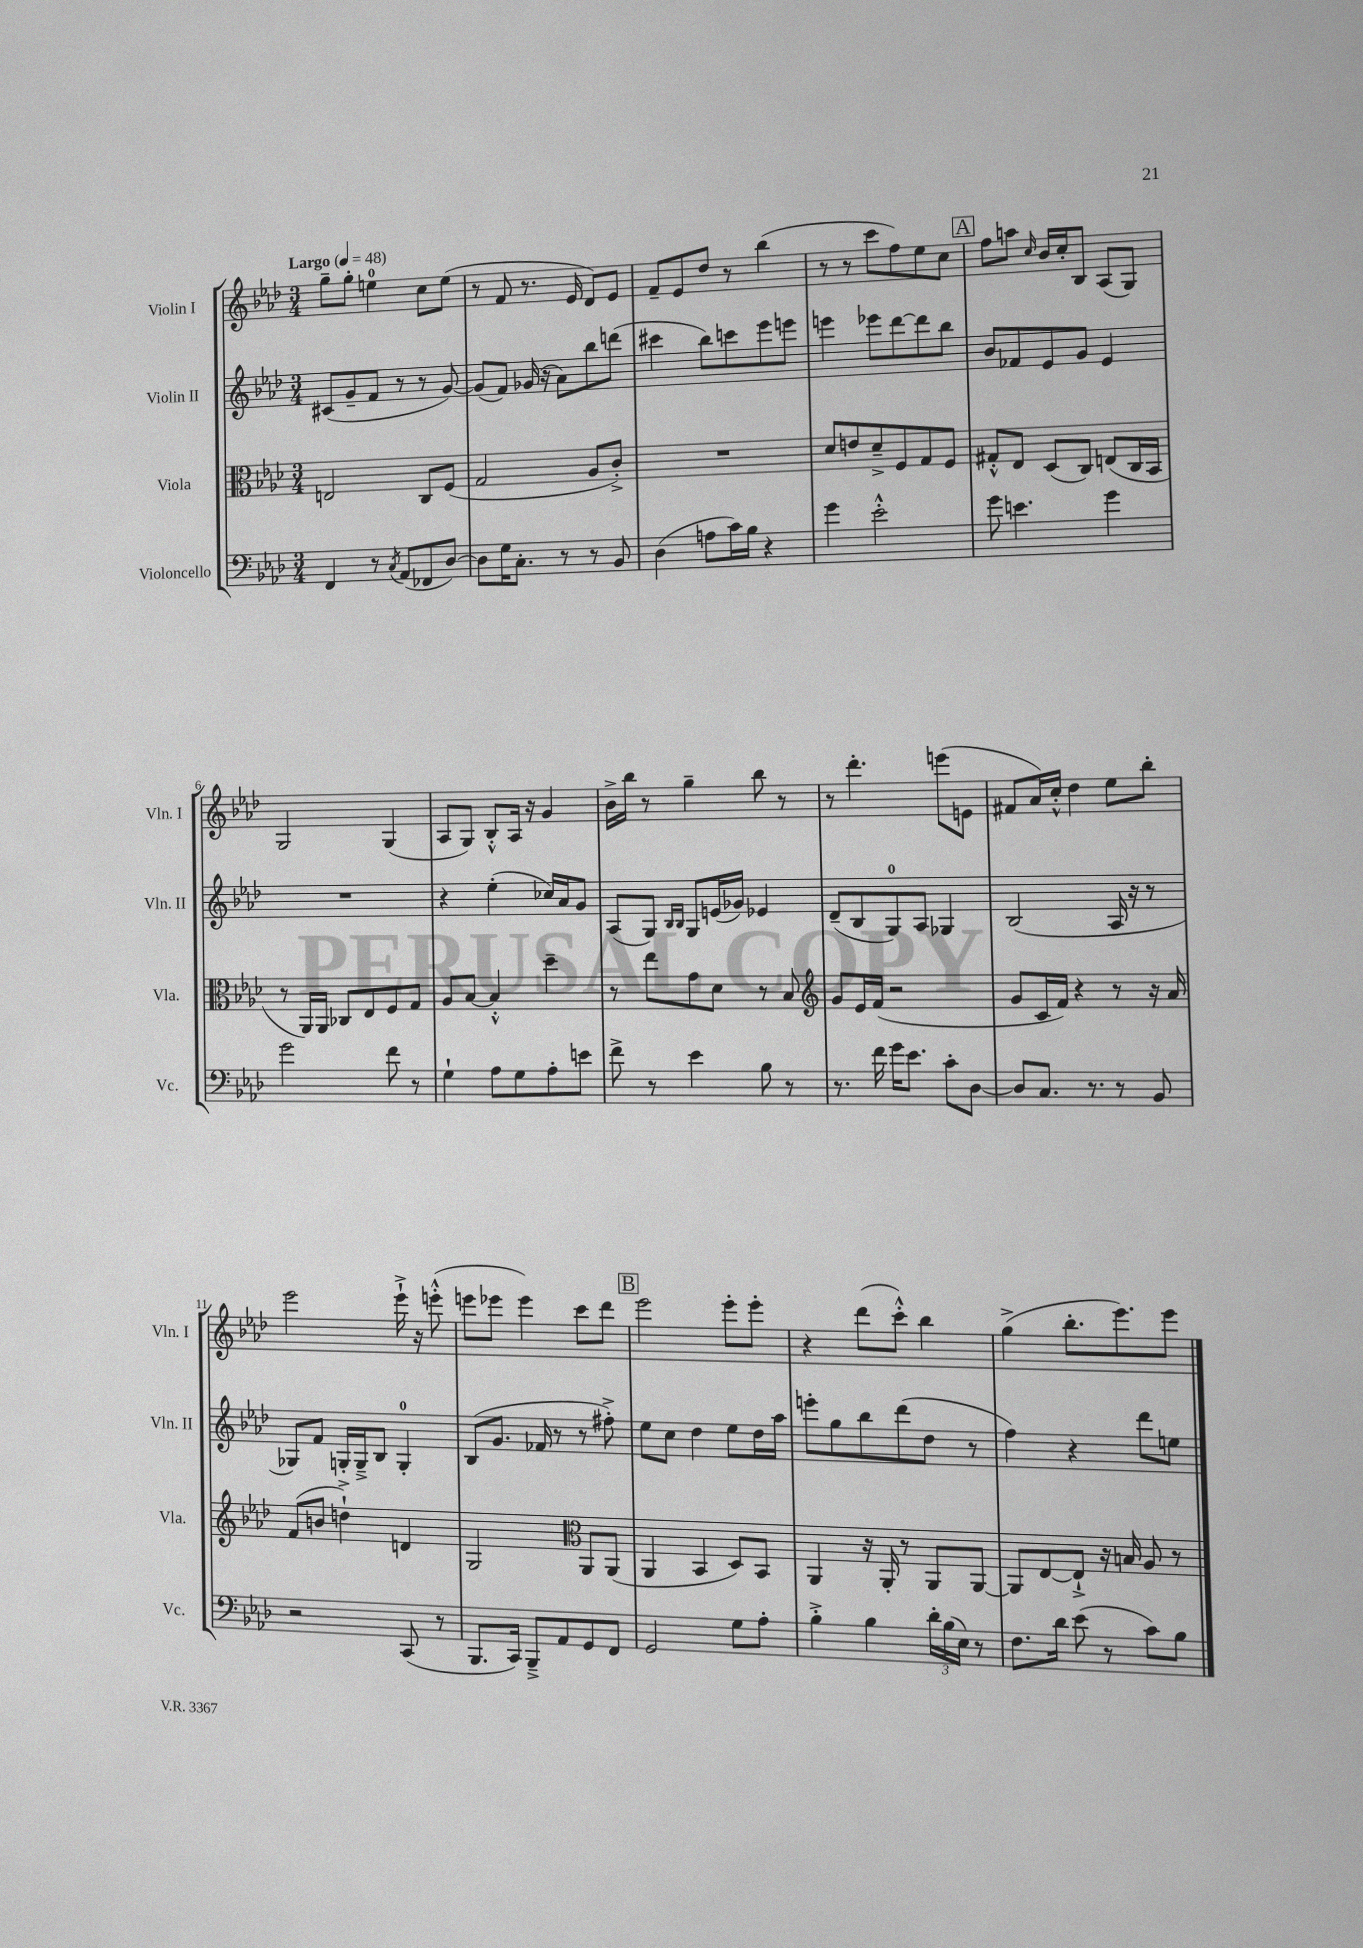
<<
\new StaffGroup <<
\new Staff = "s0" \with { instrumentName = "Violin I" shortInstrumentName = "Vln. I" } {
    \clef treble \key aes \major \numericTimeSignature \time 3/4 \tempo "Largo" 4 = 48
    g''8-- g''8-. e''4-0 c''8 e''8( |
    r8 f'8 r8. ees'16 des'8) ees'8 |
    f'8-- ees'8 des''8 r8 bes''4( |
    r8 r8 c'''8 f''8) ees''8 c''8 |
    \mark \markup { \box "A" } f''8 a''8 \grace { c''16 } bes'16 c''16-. bes8 aes8( g8) |
    g2 g4( |
    aes8 g8) bes8-.-^ aes16 r16 g'4 |
    bes'16-> bes''16 r8 g''4-- bes''8 r8 |
    r8 des'''4.-. e'''8( e'8 |
    fis'8 aes'16) c''16-.-^ des''4 ees''8 bes''8-. |
    ees'''2 ees'''16-!-> r16 e'''8-.-^( |
    e'''8 ees'''8 ees'''4) c'''8 des'''8 |
    \mark \markup { \box "B" } ees'''2 ees'''8-. ees'''8-. |
    r4 des'''8( c'''8-.-^) bes''4 |
    g''4->( bes''8.-. ees'''8.) ees'''8 \bar "|." |
}
\new Staff = "s1" \with { instrumentName = "Violin II" shortInstrumentName = "Vln. II" } {
    \clef treble \key aes \major \numericTimeSignature \time 3/4
    cis'8( g'8-- f'8 r8 r8 g'8~) |
    g'8( f'8) ges'16( r16 aes'8) bes''8 d'''8( |
    cis'''4 bes''8) c'''8 ees'''8 e'''8 |
    e'''4 ees'''8 des'''8~ des'''8 bes''8 |
    \mark \markup { \box "A" } bes'8 fes'8 ees'8 g'8 ees'4 |
    R2. |
    r4 ees''4-.( ces''16) aes'16 g'8 |
    aes8( g8) \grace { bes16 bes16 } g8 e'16( ges'16) ees'4 |
    des'8--( bes8 g8-0) aes8 ges4 |
    bes2( aes16 r16 r8 |
    ges8) f'8 g16-. g16---> bes8 g4-0-. |
    bes8( g'8. fes'16 r8 r8 fis''8-.->) |
    \mark \markup { \box "B" } ees''8 c''8 des''4 ees''8 des''16 aes''16 |
    e'''8-. g''8 bes''8 des'''8( des''8 r8 |
    f''4) r4 des'''8 e''8 \bar "|." |
}
\new Staff = "s2" \with { instrumentName = "Viola" shortInstrumentName = "Vla." } {
    \clef alto \key aes \major \numericTimeSignature \time 3/4
    e2 c8 f8( |
    g2 aes8 c'8-.->) |
    R2. |
    des'8 e'8 des'8---> f8 g8 f8 |
    \mark \markup { \box "A" } gis8-.-^ ees8 des8( c8) e8( c16 bes,16 |
    r8 aes,16) aes,16 ces8 ees8 f8 g8 |
    aes8 bes8~ bes4-.-^ des''4-- |
    r8 ees''8 g'8 des'8 r8 bes8 |
    \clef treble g'8 ees'16 f'16( r2 |
    g'8 c'16 f'16) r4 r8 r16 aes'16 |
    f'8( b'8 d''4-!->) d'4 |
    g2 \clef alto aes,8 aes,8( |
    \mark \markup { \box "B" } aes,4 bes,4 des8) bes,8 |
    aes,4 r16 aes,16-. r8 aes,8 aes,8~ |
    aes,8 ees8~ ees8-!-> r16 b16 aes8 r8 \bar "|." |
}
\new Staff = "s3" \with { instrumentName = "Violoncello" shortInstrumentName = "Vc." } {
    \clef bass \key aes \major \numericTimeSignature \time 3/4
    f,4 r8 \acciaccatura { c8 } aes,8( fes,8 des8~) |
    des8 g16 c8.-. r8 r8 bes,8 |
    des4( a8 c'16) bes16 r4 |
    g'4 ees'2-.-^ |
    \mark \markup { \box "A" } g'8 e'4. g'4 |
    g'2 f'8 r8 |
    g4-! aes8 g8 aes8-. e'8 |
    f'8-> r8 ees'4 bes8 r8 |
    r8. f'16 g'16 ees'8. c'8-. des8~ |
    des8 c8. r8. r8 bes,8 |
    r2 c,8( r8 |
    bes,,8. c,16) bes,,8---> aes,8 g,8 f,8 |
    \mark \markup { \box "B" } g,2 g8 aes8-. |
    bes4-.-> bes4 \tuplet 3/2 { des'16-. bes16( ees16) } r8 |
    f8. des'16 ees'8( r8 c'8) bes8 \bar "|." |
}
>>
>>
